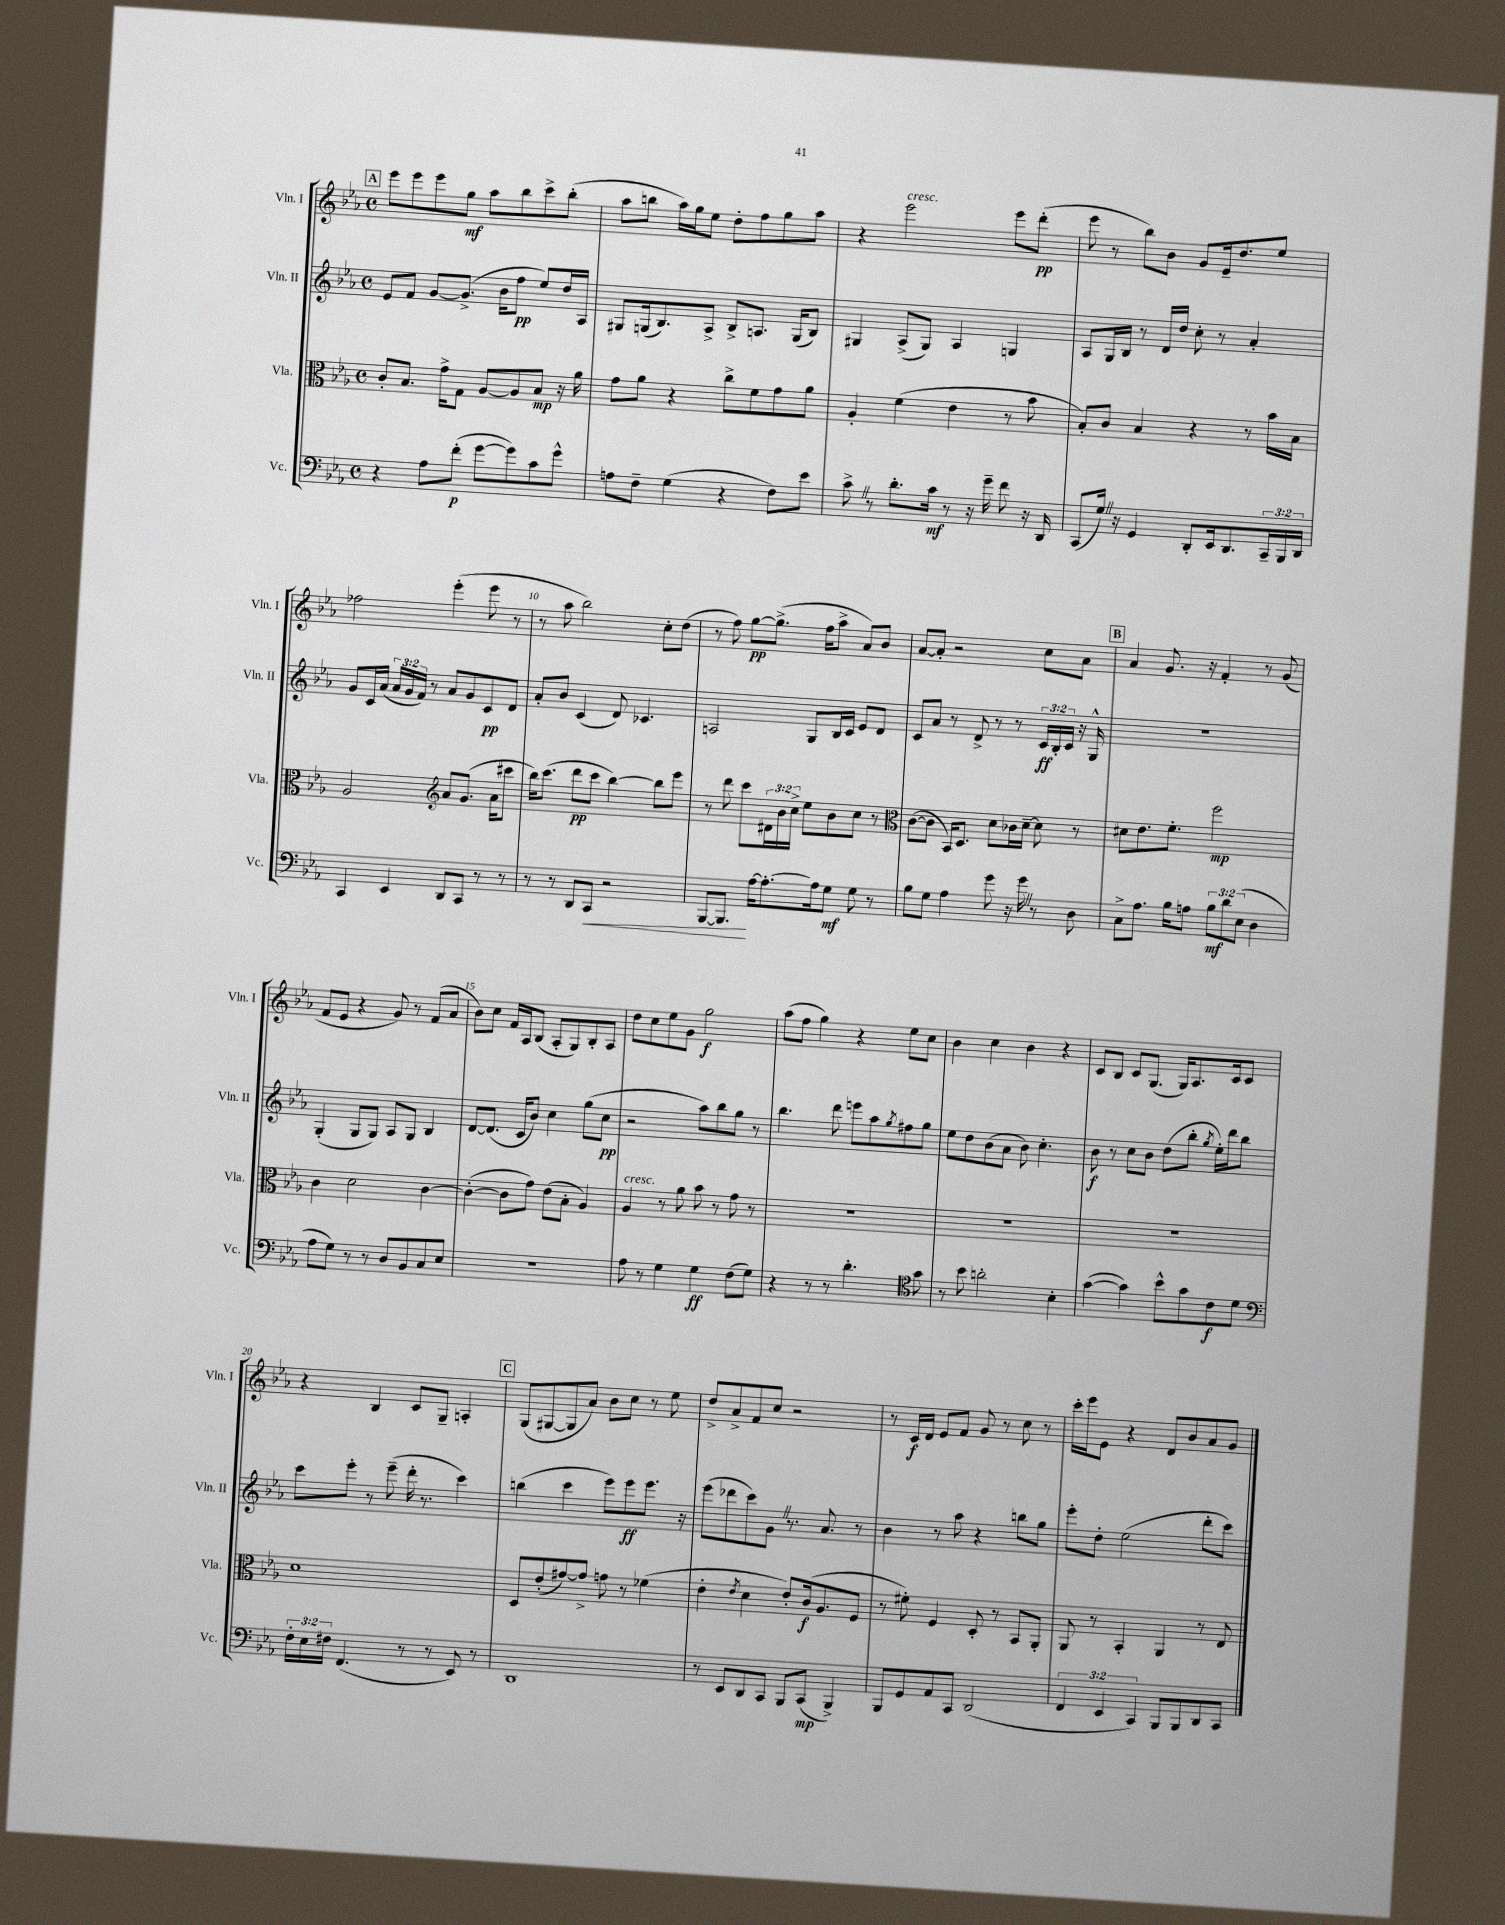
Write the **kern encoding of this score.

**kern	**dynam	**kern	**dynam	**kern	**dynam	**kern	**dynam
*part4	*part4	*part3	*part3	*part2	*part2	*part1	*part1
*staff4	*staff4	*staff3	*staff3	*staff2	*staff2	*staff1	*staff1
*I"Vc.	*	*I"Vla.	*	*I"Vln. II	*	*I"Vln. I	*
*I'Vc.	*	*I'Vla.	*	*I'Vln. II	*	*I'Vln. I	*
*clefF4	*	*clefC3	*	*clefG2	*	*clefG2	*
*k[b-e-a-]	*	*k[b-e-a-]	*	*k[b-e-a-]	*	*k[b-e-a-]	*
*M4/4	*	*M4/4	*	*M4/4	*	*M4/4	*
*met(c)	*	*met(c)	*	*met(c)	*	*met(c)	*
!!LO:REH:place=s1:t=A
=5	=5	=5	=5	=5	=5	=5	=5
4r	.	8c'/L	.	8e-/L	.	8eee-\L	.
.	.	8.B-/J	.	8f/J	.	8eee-\	.
8A-\L	.	.	.	[8g/L	.	8eee-\	.
.	.	16g^\KL	.	.	.	.	.
(8f'\J	p	8G\J	.	(8.g^/J]	.	8gg\J	mf
[8g\L	.	[8A-/L	.	.	.	8aa-\L	.
.	.	.	.	16b-\KL	.	.	.
8g\])	.	8A-/]	.	8ff\J	pp	8bb-\	.
8c\	.	8B-/J	mp	8ee-/L)	.	8ccc^\	.
8g^^\J	.	16r	.	16dd/L	.	(8bb-'\J	.
.	.	16a-\	.	16A-/JJ	.	.	.
=6	=6	=6	=6	=6	=6	=6	=6
8An\L	.	8g\L	.	8G#X/L	.	8aa-\L	.
8F~\J	.	8a-\J	.	(16Gn/k	.	8bbn\J	.
.	.	.	.	8.B-/)	.	.	.
(4G\	.	4r	.	.	.	16aa-\LL)	.
.	.	.	.	.	.	16gg\J	.
.	.	.	.	8A-^/J	.	8ee-\J	.
4r	.	8cc^\L	.	8B-^/L	.	8dd'\L	.
.	.	8f\	.	8.An/J	.	8ff\	.
8F\L)	.	8g\	.	.	.	8gg\	.
.	.	.	.	(16G/KL	.	.	.
8e-\J	.	8a-\J	.	8B-/J)	.	8aa-\J	.
=7	=7	=7	=7	=7	=7	=7	=7
8c^Z\	.	4A-'/	.	4G#X/	.	4r	.
8r	.	.	.	.	.	.	.
!	!	!	!	!	!	!LO:TX:a:i:t=cresc.	!
8.d'\L	.	(4f\	.	(8A-^/L	.	2eee-\	.
.	.	.	.	8G#/J)	.	.	.
16c\Jk	mf	.	.	.	.	.	.
8r	.	4e-\	.	4A-/	.	.	.
16r	.	.	.	.	.	.	.
16g~\	.	.	.	.	.	.	.
8f\	.	8r	.	4Gn/	.	8eee-\L	.
16r	.	8b-\	.	.	.	(8ddd'\J	pp
16DD/	.	.	.	.	.	.	.
=8	=8	=8	=8	=8	=8	=8	=8
(8CC/L	.	8B-'/L)	.	8A-/L	.	8eee-\	.
16GZ/Jk)	.	8c/J	.	16G/L	.	8r	.
16r	.	.	.	16B-/JJ	.	.	.
4GG/	.	4B-/	.	8r	.	8bb-\L)	.
.	.	.	.	16d/LL	.	8b-\J	.
.	.	.	.	16dd/JJ	.	.	.
8DD'/L	.	4r	.	8cc'\	.	8g/L	.
16EE-/k	.	.	.	8r	.	16e-~/k	.
8.DD/	.	.	.	.	.	8.dd/	.
.	.	8r	.	4a-'/	.	.	.
24CC~/L	.	16b-\LL	.	.	.	8ee-/J	.
24BBB-/	.	.	.	.	.	.	.
.	.	16B-\JJ	.	.	.	.	.
24DD/JJ	.	.	.	.	.	.	.
!!LO:LB:g=z
=9	=9	=9	=9	=9	=9	=9	=9
4CC/	.	2A-/	.	8g/L	.	2ff-X\	.
.	.	.	.	16c/L	.	.	.
.	.	.	.	(16a-/JJ	.	.	.
4EE-/	.	.	.	24a-/LL	.	.	.
.	.	.	.	24g/	.	.	.
.	.	.	.	24f/JJ)	.	.	.
.	.	.	.	8r	.	.	.
*	*	*clefG2	*	*	*	*	*
8DD/L	.	8a-/L	.	8a-/L	.	(4eee-'\	.
8CC/J	.	(8.g/J	.	8g/	.	.	.
8r	.	.	.	8c/	pp	8eee-\	.
.	.	16a-\KL	.	.	.	.	.
8r	.	8ccc#X\J	.	8d/J	.	8r	.
=10	=10	=10	=10	=10	=10	=10	=10
8r	.	16bb-\KL)	.	8a-'/L	.	8r	.
.	.	(8.ccc\J	.	.	.	.	.
8r	.	.	.	8b-/J	.	8aa-\	.
8DD/L	.	8ddd\L	pp	(4c/	.	2bb-\)	.
!	!LO:HP:b	!	!	!	!	!	!
8CC/J	<	8ccc\J	.	.	.	.	.
2r	.	[4bb-\)	.	8d/)	.	.	.
.	.	.	.	4.c-X/	.	.	.
.	.	8bb-\L]	.	.	.	8cc'\L	.
.	.	8eee-\J	.	.	.	(8dd\J	.
=11	=11	=11	=11	=11	=11	=11	=11
[8BBB-/L	.	8r	.	2An/	.	8r	.
8.BBB-/J]	.	8ddd\	.	.	.	8ff\)	.
.	.	8ccc\L	.	.	.	[8gg\L	pp
[16A-\KL	[	.	.	.	.	.	.
8.A-'\_	.	24d#X\L	.	.	.	(8.gg^\J]	.
.	.	24b-\	.	.	.	.	.
.	.	24cc^\JJ	.	.	.	.	.
.	.	8ee-\L	.	8G/L	.	.	.
16A-\k]	.	.	.	.	.	16ff\KL	.
8G\J	mf	8b-\	.	16B-/L	.	8aa-^\J	.
.	.	.	.	16c/JJ	.	.	.
8G\	.	8cc\J	.	8e-/L	.	8a-/L)	.
8r	.	8r	.	8d/J	.	8b-/J	.
=12	=12	=12	=12	=12	=12	=12	=12
*	*	*clefC3	*	*	*	*	*
8B-\L	.	([8c\L	.	8c/L	.	[8a-/L	.
8G\J	.	8c\J]	.	8a-/J	.	8a-'/J]	.
4A-\	.	16BB-/KL)	.	8r	.	2r	.
.	.	8.D/J	.	.	.	.	.
.	.	.	.	8d^/	.	.	.
8g\	.	8d\L	.	8r	.	.	.
16r	.	16c-X\L	.	8r	.	.	.
16gZ\	.	[16d~\JJ	.	.	.	.	.
8r	.	8d\]	.	24c/LL	ff	8cc\L	.
.	.	.	.	24B-'/	.	.	.
.	.	.	.	24c/JJ	.	.	.
8D\	.	8r	.	16r	.	8a-\J	.
.	.	.	.	16G^^/	.	.	.
!!LO:REH:place=s1:t=B
=13	=13	=13	=13	=13	=13	=13	=13
8C^\L	.	8d#X\L	.	1r	.	4a-/	.
8.A-\J	.	8.e-\	.	.	.	.	.
.	.	.	.	.	.	8.g/	.
16B-\KL	.	8.f'\J	.	.	.	.	.
8An\J	.	.	.	.	.	.	.
.	.	.	.	.	.	16r	.
12B-\L	mf	2ff\	mp	.	.	4f'/	.
12d\	.	.	.	.	.	.	.
(12E-\J	.	.	.	.	.	.	.
4D\	.	.	.	.	.	8r	.
.	.	.	.	.	.	(8g/	.
!!LO:LB:g=z
=14	=14	=14	=14	=14	=14	=14	=14
8A-\L	.	4c\	.	(4G'/	.	8f/L	.
8G\J)	.	.	.	.	.	8e-/J	.
8r	.	2d\	.	8G/L	.	4r	.
8r	.	.	.	8G/J)	.	.	.
8D/L	.	.	.	8A-/L	.	8g/)	.
8BB-/	.	.	.	8G/J	.	8r	.
8C/	.	[4c\	.	4B-/	.	(8f/L	.
8E-/J	.	.	.	.	.	8a-/J	.
=15	=15	=15	=15	=15	=15	=15	=15
1r	.	(4c'\_	.	[8d/L	.	8b-\L)	.
.	.	.	.	(8.d/J]	.	8cc\J	.
.	.	8c\L]	.	.	.	16f/LL	.
.	.	.	.	16c/KL	.	16A-/J	.
.	.	8g\J)	.	8b-/J)	.	(8B-/J	.
.	.	(8e-\L	.	4cc\	.	8A-'/L	.
.	.	8B-'\J	.	.	.	8G/)	.
.	.	4A-/)	.	(8gg\L	.	8B-'/	.
.	.	.	.	8cc\J	pp	8A-/J	.
=16	=16	=16	=16	=16	=16	=16	=16
!	!	!LO:TX:a:i:t=cresc.	!	!	!	!	!
8A-\	.	4A-/	.	2r	.	8dd\L	.
8r	.	.	.	.	.	8cc\	.
4G\	.	8r	.	.	.	8ee-\	.
.	.	8a-\	.	.	.	8g\J	.
4G\	ff	8b-\	.	8aa-\L)	.	2gg\	f
.	.	8r	.	8bb-\	.	.	.
(8F\L	.	8g\	.	8gg\J	.	.	.
8G\J)	.	8r	.	8r	.	.	.
=17	=17	=17	=17	=17	=17	=17	=17
4r	.	1r	.	4.bb-\	.	(8aa-\L	.
.	.	.	.	.	.	8ff\J	.
8r	.	.	.	.	.	4gg\)	.
8r	.	.	.	8ddd\	.	.	.
4.d'\	.	.	.	8eeen\L	.	4r	.
.	.	.	.	8aa-\	.	.	.
.	.	.	.	8qgg/	.	.	.
.	.	.	.	8ff#X\	.	8ee-\L	.
*clefC4	*	*	*	*	*	*	*
8g\	.	.	.	8gg\J	.	8cc\J	.
=18	=18	=18	=18	=18	=18	=18	=18
8r	.	1r	.	8ee-\L	.	4b-\	.
8b-\	.	.	.	8dd\	.	.	.
2an'\	.	.	.	(8b-\	.	4cc\	.
.	.	.	.	8a-\J	.	.	.
.	.	.	.	8b-\)	.	4b-\	.
.	.	.	.	4.cc'\	.	.	.
4B-'\	.	.	.	.	.	4r	.
=19	=19	=19	=19	=19	=19	=19	=19
([4g\	.	1r	.	8b-\	f	8c/L	.
.	.	.	.	8r	.	8B-/J	.
4g\])	.	.	.	8cc\L	.	8c/L	.
.	.	.	.	8b-\J	.	(8.G/J	.
8b-^^\L	.	.	.	(8dd\L	.	.	.
.	.	.	.	.	.	16G/KL)	.
8g\	.	.	.	8bb-'\J	.	8.A-/	.
.	.	.	.	8qgg/	.	.	.
8c\	f	.	.	16ee-'\LL)	.	.	.
.	.	.	.	16ddd\J	.	16c/k	.
8d\J	.	.	.	8bb-\J	.	8c/J	.
!!LO:LB:g=z
=20	=20	=20	=20	=20	=20	=20	=20
*clefF4	*	*	*	*	*	*	*
24F'\LL	.	1d	.	8ccc\L	.	4r	.
24E-\	.	.	.	.	.	.	.
24F#X\JJ	.	.	.	.	.	.	.
(4.FF/	.	.	.	8eee-'\J	.	.	.
.	.	.	.	8r	.	4B-/	.
.	.	.	.	(8eee-~\	.	.	.
8r	.	.	.	16ddd'\	.	8c/L	.
.	.	.	.	8.r	.	.	.
8r	.	.	.	.	.	8G~/J	.
8EE-/)	.	.	.	4ccc\)	.	4An'/	.
8r	.	.	.	.	.	.	.
!!LO:REH:place=s1:t=C
=21	=21	=21	=21	=21	=21	=21	=21
1DD	.	8D/L	.	(4bbn\	.	(8G/L	.
.	.	(8e-'/	.	.	.	[8G#X/	.
.	.	[8g#X/)	.	4ccc\	.	8G#/]	.
.	.	8g#^/J]	.	.	.	8a-/J)	.
.	.	8gn\	.	8eee-\L)	.	8b-\L	.
.	.	8r	.	8eee-\	ff	8cc\J	.
.	.	(4f-X\	.	8.eee-\J	.	8r	.
.	.	.	.	.	.	8ee-\	.
.	.	.	.	16r	.	.	.
=22	=22	=22	=22	=22	=22	=22	=22
8r	.	4e-'\	.	(8eee-\L	.	8dd^/L	.
8EE-/L	.	.	.	8ddd-X\	.	8a-^/	.
.	.	8qe-/	.	.	.	.	.
8DD/	.	4d\	.	8ccc\)	.	8f/	.
8CC/J	.	.	.	8gZ\J	.	8cc/J	.
8BBB-/L	.	8e-'/L)	.	8.r	.	2r	.
(8CC/J	mp	(16c/k	f	.	.	.	.
.	.	8.A-/	.	8.a-/	.	.	.
4BBB-^/)	.	.	.	.	.	.	.
.	.	8F/J	.	8r	.	.	.
=23	=23	=23	=23	=23	=23	=23	=23
8BBB-/L	.	8r	.	4b-\	.	8r	.
8GG/	.	8f#X'\)	.	.	.	16c/LL	f
.	.	.	.	.	.	16d/JJ	.
8AA-/	.	4F/	.	8r	.	8e-/L	.
8CC/J	.	.	.	8aa-\	.	8f/J	.
(2DD/	.	8D'/	.	4r	.	8g/	.
.	.	8r	.	.	.	8r	.
.	.	8BB-/L	.	8bbn\L	.	8cc\	.
.	.	8AA-'/J	.	8gg\J	.	8r	.
=24	=24	=24	=24	=24	=24	=24	=24
6FF/	.	8AA-/	.	8eee-'\L	.	16ccc'\LL	.
.	.	.	.	.	.	16eee-\J	.
.	.	8r	.	8dd'\J	.	8e-\J	.
6EE-/	.	.	.	.	.	.	.
.	.	4BB-'/	.	(2ee-\	.	4r	.
6CC/)	.	.	.	.	.	.	.
8BBB-/L	.	4AA-/	.	.	.	8d/L	.
8BBB-/	.	.	.	.	.	8b-/	.
8DD/	.	8r	.	8ddd'\L	.	8a-/	.
8CC/J	.	8E-/	.	8ccc\J)	.	8g/J	.
==	==	==	==	==	==	==	==
*-	*-	*-	*-	*-	*-	*-	*-
